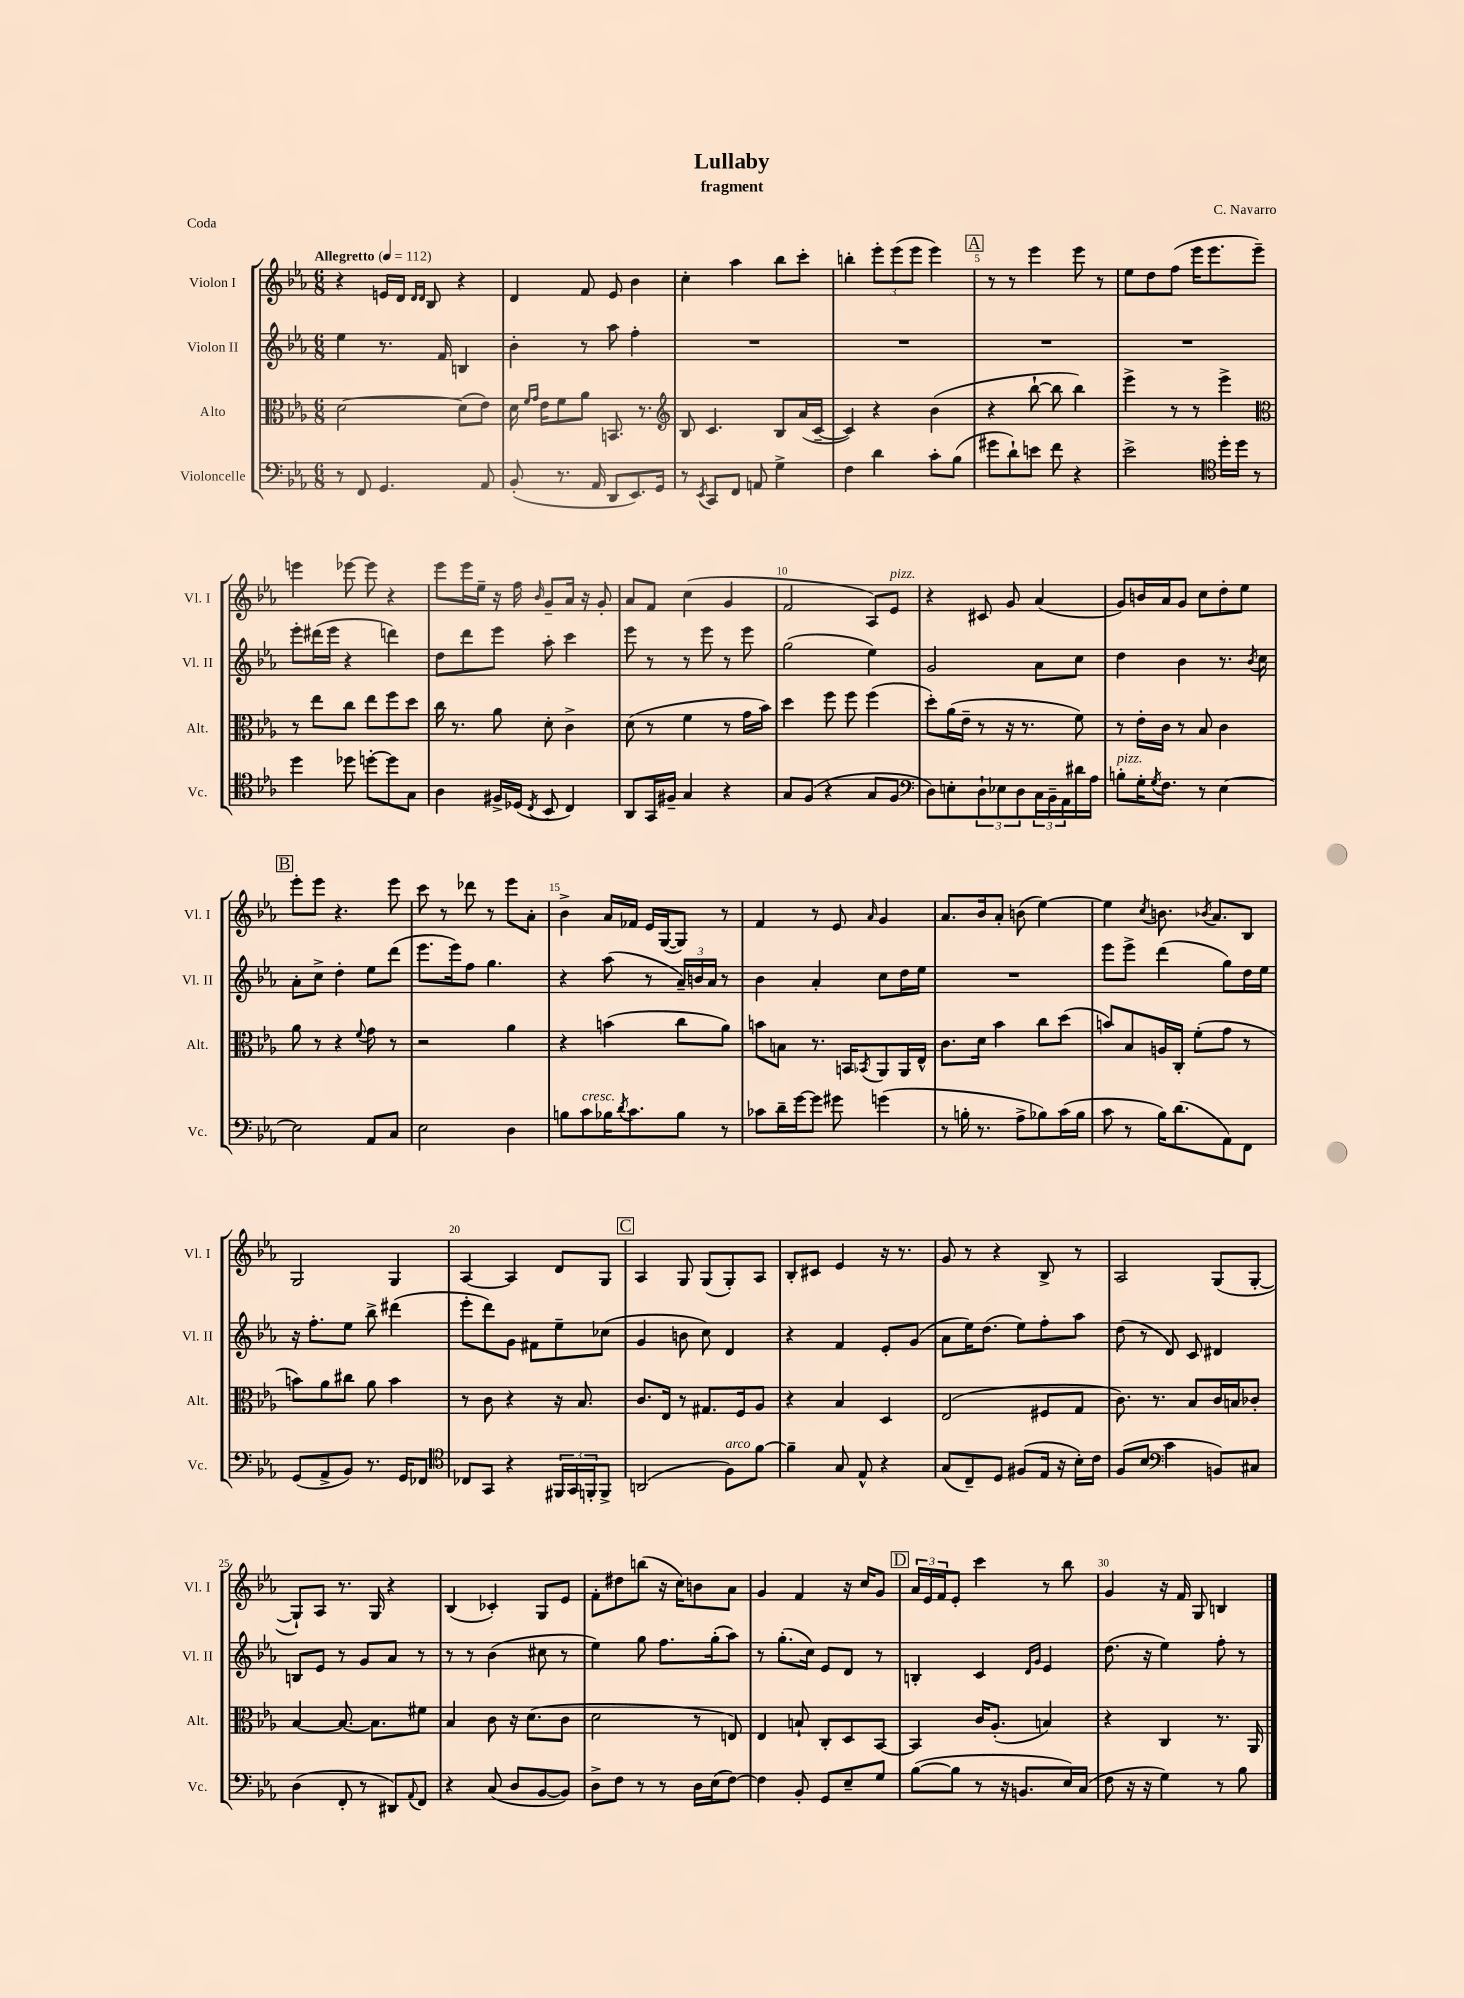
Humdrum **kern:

**kern	**kern	**kern	**kern
*staff4	*staff3	*staff2	*staff1
*clefF4	*clefC3	*clefG2	*clefG2
*k[b-e-a-]	*k[b-e-a-]	*k[b-e-a-]	*k[b-e-a-]
*M6/8	*M6/8	*M6/8	*M6/8
*MM112	*MM112	*MM112	*MM112
8r	[2d	4ee-	4r
8FF	.	.	.
4.GG	.	8.r	16e
.	.	.	16d
.	.	.	16qqd
.	.	.	16qqd
.	.	.	8B-
.	.	16f	.
.	(8d]	4B	4r
8AA-	8e-)	.	.
=	=	=	=
(8BB-'	16d	4b-'	4d
.	16qqf	.	.
.	16qqg	.	.
.	16e-	.	.
8.r	8f	.	.
.	8a-	8r	8f
16AA-	.	.	.
8DD	8.BB	8aa-	8e-
8.EE-)	.	4ff'	4b-
.	8.r	.	.
16GG	.	.	.
=	=	=	=
*	*clefG2	*	*
8r	8B-	2.r	4cc'
8qEE-	.	.	.
8CC	4.c	.	.
8FF	.	.	4aa-
8AA	.	.	.
4G^	8B-	.	8bb-
.	(16a-	.	8ccc'
.	[16c~	.	.
=	=	=	=
4F	4c])	2.r	4bb'
4d	4r	.	12eee-'
.	.	.	(12eee-
.	.	.	12eee-
8c'	(4b-	.	4eee-)
(8B-	.	.	.
=	=	=	=
8g#	4r	2.r	8r
8d`)	.	.	8r
8e	[8bb-`	.	4eee-
8f	8bb-]	.	.
4r	4bb-)	.	8eee-
.	.	.	8r
=	=	=	=
2e-^	4eee-^	2.r	8ee-
.	.	.	8dd
.	8r	.	(8ff
.	8r	.	16eee-
.	.	.	8.eee-
*clefC4	*	*	*
16dd'	4eee-^	.	.
16dd	.	.	.
8r	.	.	8eee-~)
=	=	=	=
*	*clefC3	*	*
4dd	8r	8eee-'	4eee
.	8ee-	(16ddd#	.
.	.	16eee-	.
8dd-	8cc	4r	[8eee-
[8dd'	8ee-	.	8eee-]
8dd]	8ff	4ddd)	4r
8G	8dd	.	.
=	=	=	=
4A-	16cc	8dd	8eee-
.	8.r	.	.
.	.	8ddd	16eee-
.	.	.	16ee-~
16F#^	8a-	8eee-	16r
(16D-	.	.	16ff
8qC	.	.	16qqb-
8BB-	8d'	8aa-'	8g~
4C)	4c^	4ccc	16a-
.	.	.	16r
.	.	.	8g'
=	=	=	=
8AA-	(8d	8eee-	8a-
16GG	8r	8r	8f
16F#~	.	.	.
4G	4f	8r	(4cc
.	.	8eee-	.
4r	8r	8r	4g
.	16g	8eee-	.
.	16b-)	.	.
=	=	=	=
8G	4dd	(2gg	2f
(8F	.	.	.
4r	8ff	.	.
.	8ff	.	.
8G	(4ff	4ee-)	8A-)
8F	.	.	8e-
=	=	=	=
*clefF4	*	*	*
8D)	8dd')	2g	4r
8E'	(16a-	.	.
.	16e-~	.	.
12D`	8r	.	8c#
12E-	.	.	.
.	16r	.	8g
12D	.	.	.
.	8.r	.	.
24C	.	8a-	(4a-
24BB-~	.	.	.
24AA-	.	.	.
16d#	8f)	8cc	.
16A-	.	.	.
=	=	=	=
8B'	8r	4dd	8g)
16G'	16e-'	.	16b
8qG	.	.	.
8.F	16c	.	16a-
.	8r	4b-	8g
8r	8B-	.	8cc
[4E-	4c	8.r	8dd'
.	.	.	8ee-
.	.	8qb-	.
.	.	16cc	.
=	=	=	=
2E-]	8a-	8a-'	8eee-'
.	8r	8cc^	8eee-
.	4r	4dd'	4.r
.	8qqf	.	.
8AA-	8g	8ee-	.
8C	8r	(8ddd	8eee-
=	=	=	=
2E-	2r	8.eee-	8ccc
.	.	.	8r
.	.	16eee-)	.
.	.	8ff	8ddd-
.	.	4.gg	8r
4D	4a-	.	8eee-
.	.	.	8a-'
=	=	=	=
8B	4r	4r	4b-^
8c	.	.	.
16B-	(4b	(8aa-	16a-
8qd	.	.	.
8.c	.	.	16f-
.	.	8r	16e-
.	.	.	([16G
8B-	8cc	24a-~)	8G])
.	.	24b	.
.	.	24a-	.
8r	8a-)	8r	8r
=	=	=	=
8c-	8b	4b-	4f
16d~	8B	.	.
[16g	.	.	.
8g]	8.r	4a-'	8r
8g#	.	.	8e-
.	16BB	.	.
.	8qBB-	.	16qqa-
(4g	8AA-	8cc	4g
.	16AA-	16dd	.
.	16E-^^	16ee-	.
=	=	=	=
8r	8.c	2.r	8.a-
16B'	.	.	.
8.r	16d	.	16b-
.	4b-	.	8a-'
8A-^	.	.	(8b
8B-)	8cc	.	[4ee-)
(16c	(8dd	.	.
16B-	.	.	.
=	=	=	=
8c	8b)	8eee-	4ee-]
8r	8B-	8eee-^	.
.	.	.	8qcc
16B-)	16A	(4ddd	8.b
(8.d	16C'	.	.
.	(8f'	.	.
.	.	.	8qb-
.	.	.	8.a-
8AA-)	8g	8gg)	.
8FF	8r	16dd	8B-
.	.	16ee-	.
=	=	=	=
(8GG	8b)	16r	2G
.	.	8.ff'	.
8AA-^	8a-	.	.
8BB-)	8cc#	8ee-	.
8.r	8a-	8bb-^	.
.	4b	(4ddd#	4G
16GG	.	.	.
8FF-	.	.	.
=	=	=	=
*clefC4	*	*	*
8C-	8r	8eee-'	[4A-
8GG	8c	8ddd)	.
4r	4r	8g	4A-]
.	.	8f#	.
24FF#	16r	8ee-~	8d
24GG	.	.	.
.	8.B-	.	.
24FF'	.	.	.
8FF^	.	(8cc-	8G
=	=	=	=
(2AA	8.c	4g	4A-
.	16E-	.	.
.	8r	8b	8G
.	8.G#	8cc)	(8G
8F)	.	4d	8G')
.	16F	.	.
[8f	8A-	.	8A-
=	=	=	=
4f~]	4r	4r	8B-'
.	.	.	8c#
8G	4B-	4f	4e-
8E-^^	.	.	.
4r	4D	8e-'	16r
.	.	.	8.r
.	.	(8g	.
=	=	=	=
(8G	(2E-	8a-	8g
8C~)	.	16ee-)	8r
.	.	(8.dd	.
8D	.	.	4r
(8F#	.	8ee-)	.
16E-	8F#	8ff'	8B-^
16r	.	.	.
16B-')	8G	8aa-	8r
16c	.	.	.
=	=	=	=
(8F	8.c)	(8dd	2A-
8B-	.	8r	.
.	8.r	.	.
*clefF4	*	*	*
4c	.	8d)	.
.	8B-	8c	.
8BB)	16c	4d#	(8G
.	16B	.	.
8C#	8c-'	.	[8G'
=	=	=	=
(4D	[4B-	8B	8G`])
.	.	8e-	8A-
8FF'	8.B-_	8r	8.r
8r	.	8g	.
.	8.B-]	.	16G
8DD#)	.	8a-	4r
8qqAA-	.	.	.
8FF	8f#	8r	.
=	=	=	=
4r	4B-	8r	(4B-
.	.	8r	.
(8C	8c	(4b-	4c-')
8D	16r	.	.
.	(8.d	.	.
[8BB-	.	8cc#	8G
8BB-])	8c	8r	8e-
=	=	=	=
8D^	2d	4ee-)	8f'
8F	.	.	8dd#
8r	.	8gg	(8bb
8r	.	8.ff	16r
.	.	.	16cc)
16D	8r	.	8b
(16E-	.	(16gg'	.
[8F)	8E)	8aa-)	8a-
=	=	=	=
4F]	4E-	8r	4g
.	.	(8.gg'	.
8BB-'	8B`	.	4f
.	.	16cc)	.
8GG	8C'	8e-	.
8E-~	8D	8d	16r
.	.	.	16cc
8G	[8BB-	8r	8g
=	=	=	=
([8B-	4BB-]	4B'	24a-
.	.	.	24e-
.	.	.	24f
8B-]	.	.	8e-'
8r	16c	4c	4ccc
.	(8.A-'	.	.
16r	.	.	.
8.BB	.	.	.
.	.	16qqd	.
.	.	16qqg	.
.	4B)	4e-	8r
16E-)	.	.	8bb-
(16C	.	.	.
=	=	=	=
8F	4r	(8.dd	4g
16r	.	.	.
16r	.	16r	.
4G)	4C	4ee-)	16r
.	.	.	16f
.	.	.	8G
8r	8.r	8ff'	4B
8B-	.	8r	.
.	16AA-	.	.
==	==	==	==
*-	*-	*-	*-
